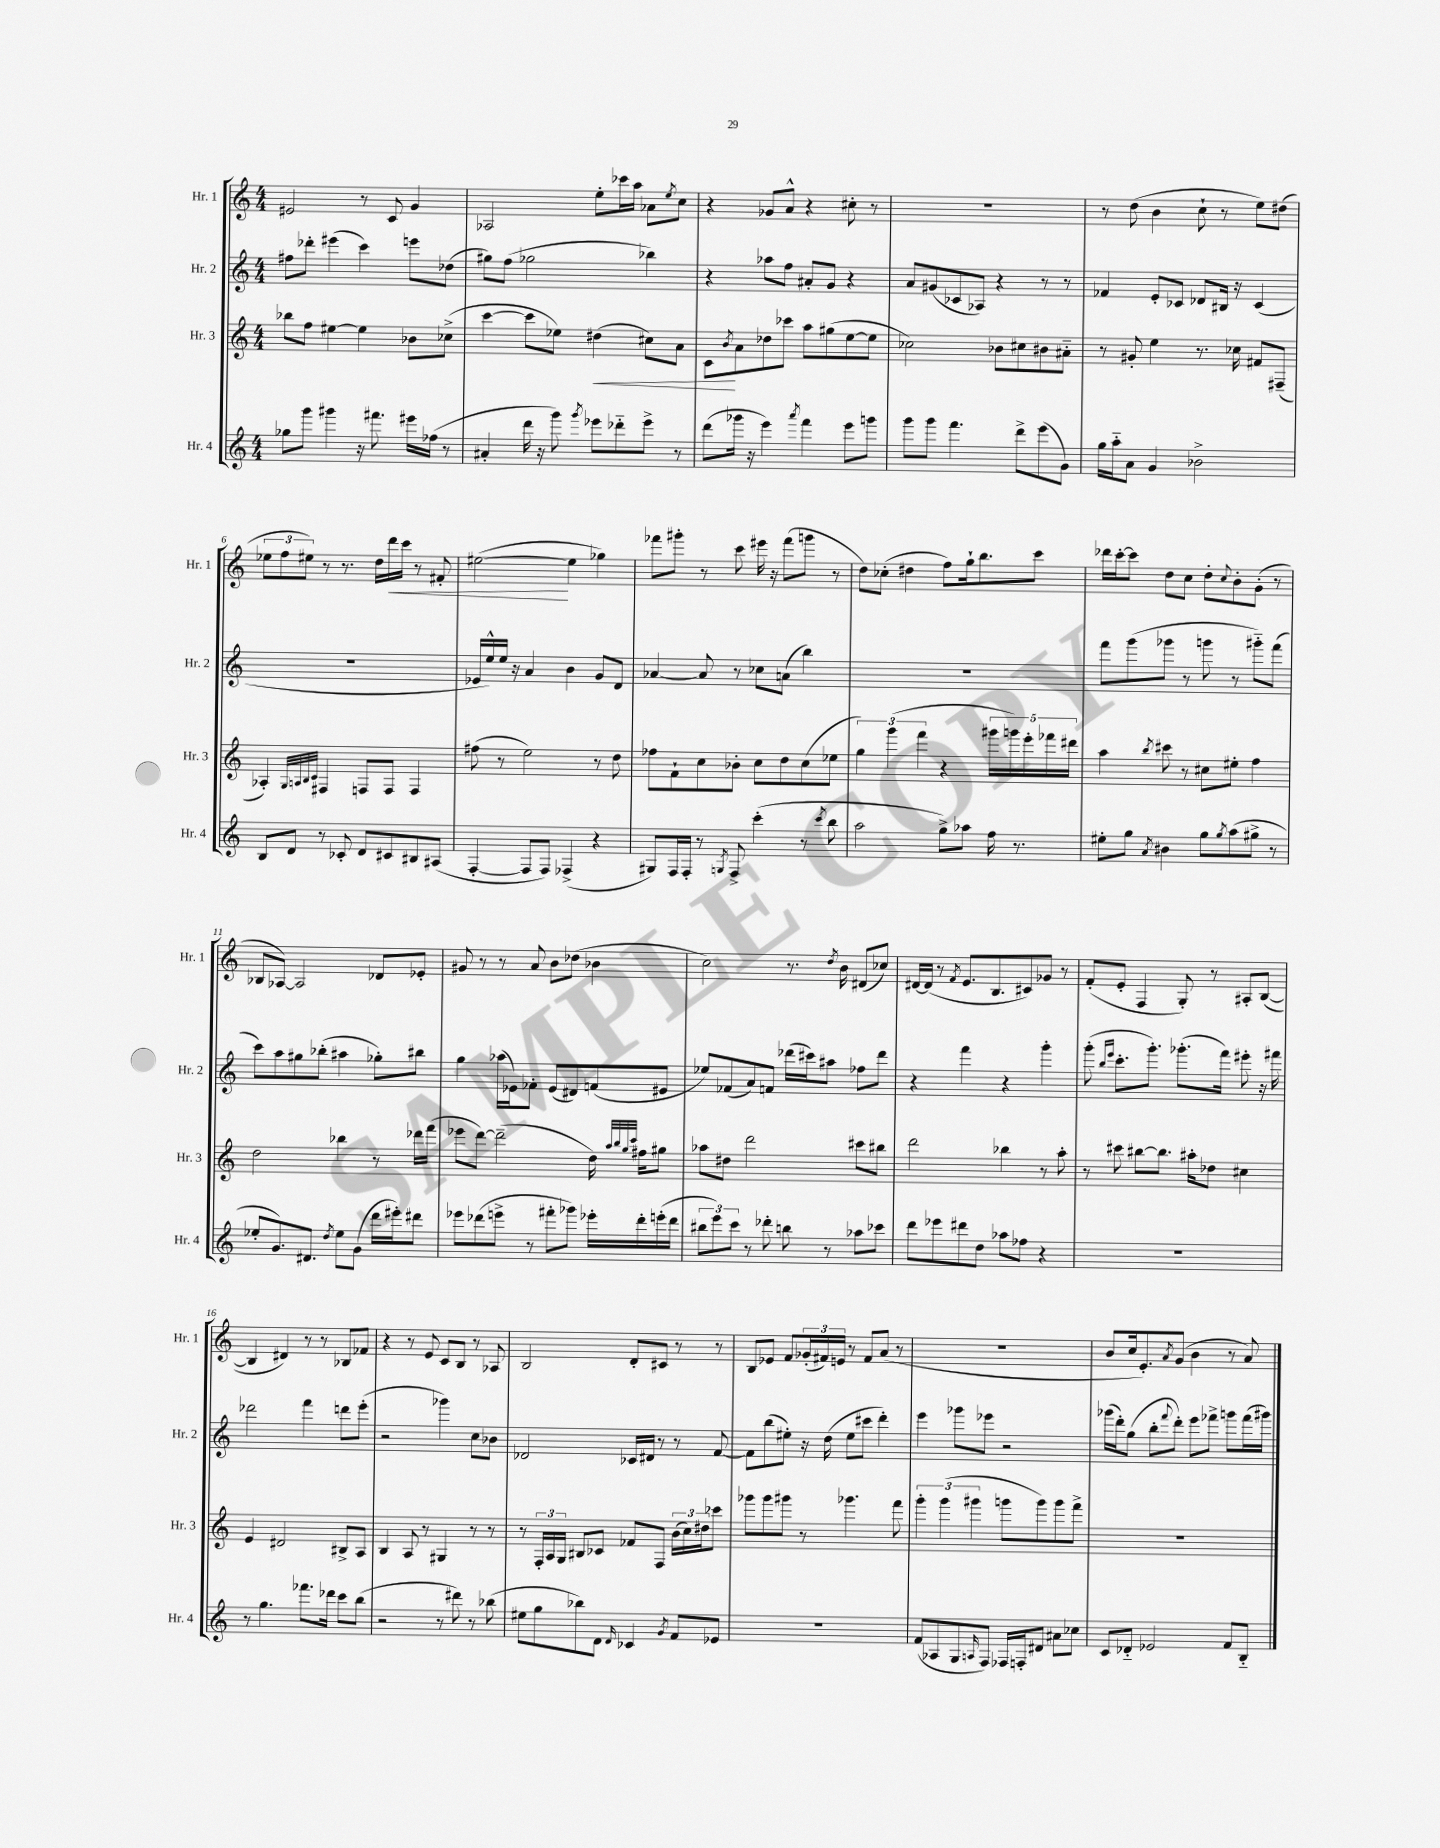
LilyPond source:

<<
\new StaffGroup <<
\new Staff = "s0" \with { instrumentName = "Hr. 1" shortInstrumentName = "Hr. 1" } {
    \clef treble \key c \major \numericTimeSignature \time 4/4
    eis'2 r8 c'8 g'4 |
    aes2 e''8-. ces'''16 a''16 aes'8 \acciaccatura { e''8 } c''8 |
    r4 ges'8 a'8-^ r4 cis''8-. r8 |
    R1 |
    r8 d''8( b'4 c''8-! r8 e''8) dis''8( |
    \tuplet 3/2 { ees''8 f''8 eis''8) } r8 r8. d''16 d'''16\< c'''16 r8 fis'8-. |
    eis''2~\!( eis''4 ges''4) |
    fes'''8 gis'''8-. r8 c'''8 eis'''16 r16 fes'''8( g'''8 r8 |
    d''8) ces''8-.( dis''4 f''8) g''16-! b''8. c'''8 |
    des'''16 c'''16~-. c'''8 d''8 c''8 d''8-. \appoggiatura { c''8 } b'8-. g'8-.( r8 |
    bes8 aes8~) aes2 des'8 ees'8-. |
    gis'8 r8 r8 a'8 b'8 des''8( bes'4 |
    c''2) r8. \acciaccatura { d''8 } b'16 dis'8( ces''8) |
    dis'16~ dis'16( r8 \acciaccatura { f'8 } e'8. b8. cis'8) ges'8 r8 |
    f'8-.( e'8-. f4 g8-.) r8 ais8-. b8~( |
    b4 dis'4) r8 r8 bes8 fes'8 |
    r4 r8 e'8 c'8 b8 r8 aes8 |
    b2 d'8-. cis'8 r8 r8 |
    b8 ees'8 f'8 \tuplet 3/2 { ges'16-.( fis'16) e'16 } r8 fis'8 a'8( r8 |
    R1 |
    b'8 c''16 e'8.-.) \acciaccatura { a'8 } g'8( b'4 r8 a'8) \bar "|." |
}
\new Staff = "s1" \with { instrumentName = "Hr. 2" shortInstrumentName = "Hr. 2" } {
    \clef treble \key c \major \numericTimeSignature \time 4/4
    fis''8 des'''8-. eis'''4( c'''4) e'''8 des''8( |
    gis''8) f''8( ges''2 bes''4) |
    r4 aes''8 f''8 ais'8-. g'8 r4 |
    a'8 gis'8( ces'8 aes8) r4 r8 r8 |
    fes'4 e'8-. ces'8 des'8 bis16 r16 ces'4( |
    R1 |
    ees'16 e''16-^) e''16 r16 a'4 b'4 g'8 d'8 |
    aes'4~ aes'8 r8 ces''8 a'8( b''4) |
    R1 |
    f'''8 g'''8( ges'''8 r8 g'''8 r8 gis'''8-_) f'''8( |
    c'''8) a''8 gis''8 bes''8-.( ais''4 ges''8-.) bis''8 |
    g''4 aes''16( ees'16) fes'8-. ees'8( dis'8) f'8( eis'8 |
    ees''8) fes'8( a'8) f'8 des'''16( cis'''16) ais''8 fes''8 des'''8 |
    r4 f'''4 r4 g'''4-. |
    g'''8-.( \grace { b''16 e'''16 } c'''8.-. g'''8.-.) ges'''8.-.( f'''16) eis'''8-. r16 fis'''16 |
    des'''2 f'''4 d'''8 e'''8-.( |
    r2 ges'''4) c''8 bes'8 |
    des'2 ces'16 dis'16 r8 r8 f'8~ |
    f'8 b''8( eis''8-.) r16 d''16( eis''8 cis'''8 d'''4-.) |
    e'''4 ges'''8 ees'''8 r2 |
    ges'''16( d'''16-.) g''8( b''8-. \appoggiatura { f'''8 } d'''8-.) e'''8 fes'''8-> g'''8 fes'''16( gis'''16) \bar "|." |
}
\new Staff = "s2" \with { instrumentName = "Hr. 3" shortInstrumentName = "Hr. 3" } {
    \clef treble \key c \major \numericTimeSignature \time 4/4
    bes''8 f''8 eis''4~ eis''4 bes'8 ces''8->( |
    c'''4~ c'''8 ees''8) dis''4\<( cis''8) a'8 |
    c'8\! \acciaccatura { b'8 } a'8 des''8 ces'''8 a''8 gis''8( e''8~ e''8 |
    ces''2) bes'8 cis''8 bis'8 ais'8-_ |
    r8 gis'8-. e''4 r8. ces''16 fis'8 fis8--( |
    aes4-.) \grace { g32 a32 b32 c'32 } fis4 f8 f8 f4 |
    fis''8( r8 e''2) r8 d''8 |
    fes''8 f'8-! c''8 bes'8-. c''8 d''8 c''8( ees''8 |
    \tuplet 3/2 { g''4) g'''4( f'''4 } r4 \tuplet 5/4 { gis'''16 g'''16) e'''16-. fes'''16 dis'''16 } |
    a''4 \acciaccatura { b''8 } cis'''8 r8 cis''8 eis''8-. f''4 |
    d''2 bes''4 r8 des'''16 f'''16( |
    ees'''8 d'''8~) d'''2--( d''16) \grace { a''32 b''32 g''32 c'''32 } fis''16 gis''8 |
    aes''8 dis''8 d'''2 cis'''8 bis''8 |
    d'''2 bes''4 r8 a''8-. |
    r8 cis'''8 bis''8~ bis''8. ais''16-. des''8 cis''4 |
    e'4 dis'2 bis8-> a8 |
    b4 a8 r8 gis4 r8 r8 |
    r8 \tuplet 3/2 { f16-. a16 g16 } bis8 ces'8 fes'8 f8 \tuplet 3/2 { b'16( c''16) dis''16 } ces'''8 |
    ges'''8 ges'''8 gis'''8 r8 ges'''4. f'''8 |
    \tuplet 3/2 { g'''4-. g'''4( gis'''4 } g'''8 g'''8) g'''8 f'''8-> |
    R1 \bar "|." |
}
\new Staff = "s3" \with { instrumentName = "Hr. 4" shortInstrumentName = "Hr. 4" } {
    \clef treble \key c \major \numericTimeSignature \time 4/4
    ges''8 g'''8 gis'''4 r16 fis'''8. eis'''16 fes''16( r8 |
    ais'4-. d'''16 r16 g'''8) \acciaccatura { g'''8 } ees'''8 des'''8-_ ees'''8-> r8 |
    d'''8( ges'''16 r16 e'''4) \acciaccatura { a'''8 } f'''4 e'''8 g'''8 |
    g'''8 g'''8 f'''4. d'''8-> e'''8( g'8) |
    g''16 a''16-_ a'8 g'4 bes'2-> |
    b8 d'8 r8 ces'8-. d'8 cis'8 bis8 ais8( |
    f4~-. f8 f8) fes4->( r4 |
    gis8) f16 f16-. r8 \acciaccatura { g8 } f8-> c'''4-.( r8 \acciaccatura { c'''8 } b''8 |
    a''2 g''8->) aes''8 f''16 r8. |
    eis''8-. g''8 \acciaccatura { a'8 } bis'4 g''8 \acciaccatura { g''8 } a''8( gis''8-> r8 |
    ees''8-. g'8.) dis'8. \acciaccatura { d''8 } ees''8 g'8( d'''16 eis'''16-.) dis'''8 |
    ees'''8 des'''8( e'''8-> r8 fis'''8-. ges'''8) ees'''16-. des'''16-. e'''16-.( des'''16 |
    \tuplet 3/2 { bis''8 e'''8) c'''8 } r8 des'''8-. b''8 r8 aes''8 ces'''8 |
    d'''8 ees'''8 dis'''8 d''8 aes''8 fes''8 r4 |
    R1 |
    r8 g''4. fes'''8. des'''16 c'''8 b''8( |
    r2 r8 dis'''8) r8 bes''8( |
    eis''8 g''8 bes''8) d'8 \grace { d'16 } ces'4 \acciaccatura { g'8 } f'8 ees'8 |
    R1 |
    f'8( aes8 g8 \grace { a16 } f8) fes16 f16-. dis'8 ais'8 ces''8 |
    c'8 des'8-_ ees'2 f'8 b8-_ \bar "|." |
}
>>
>>
